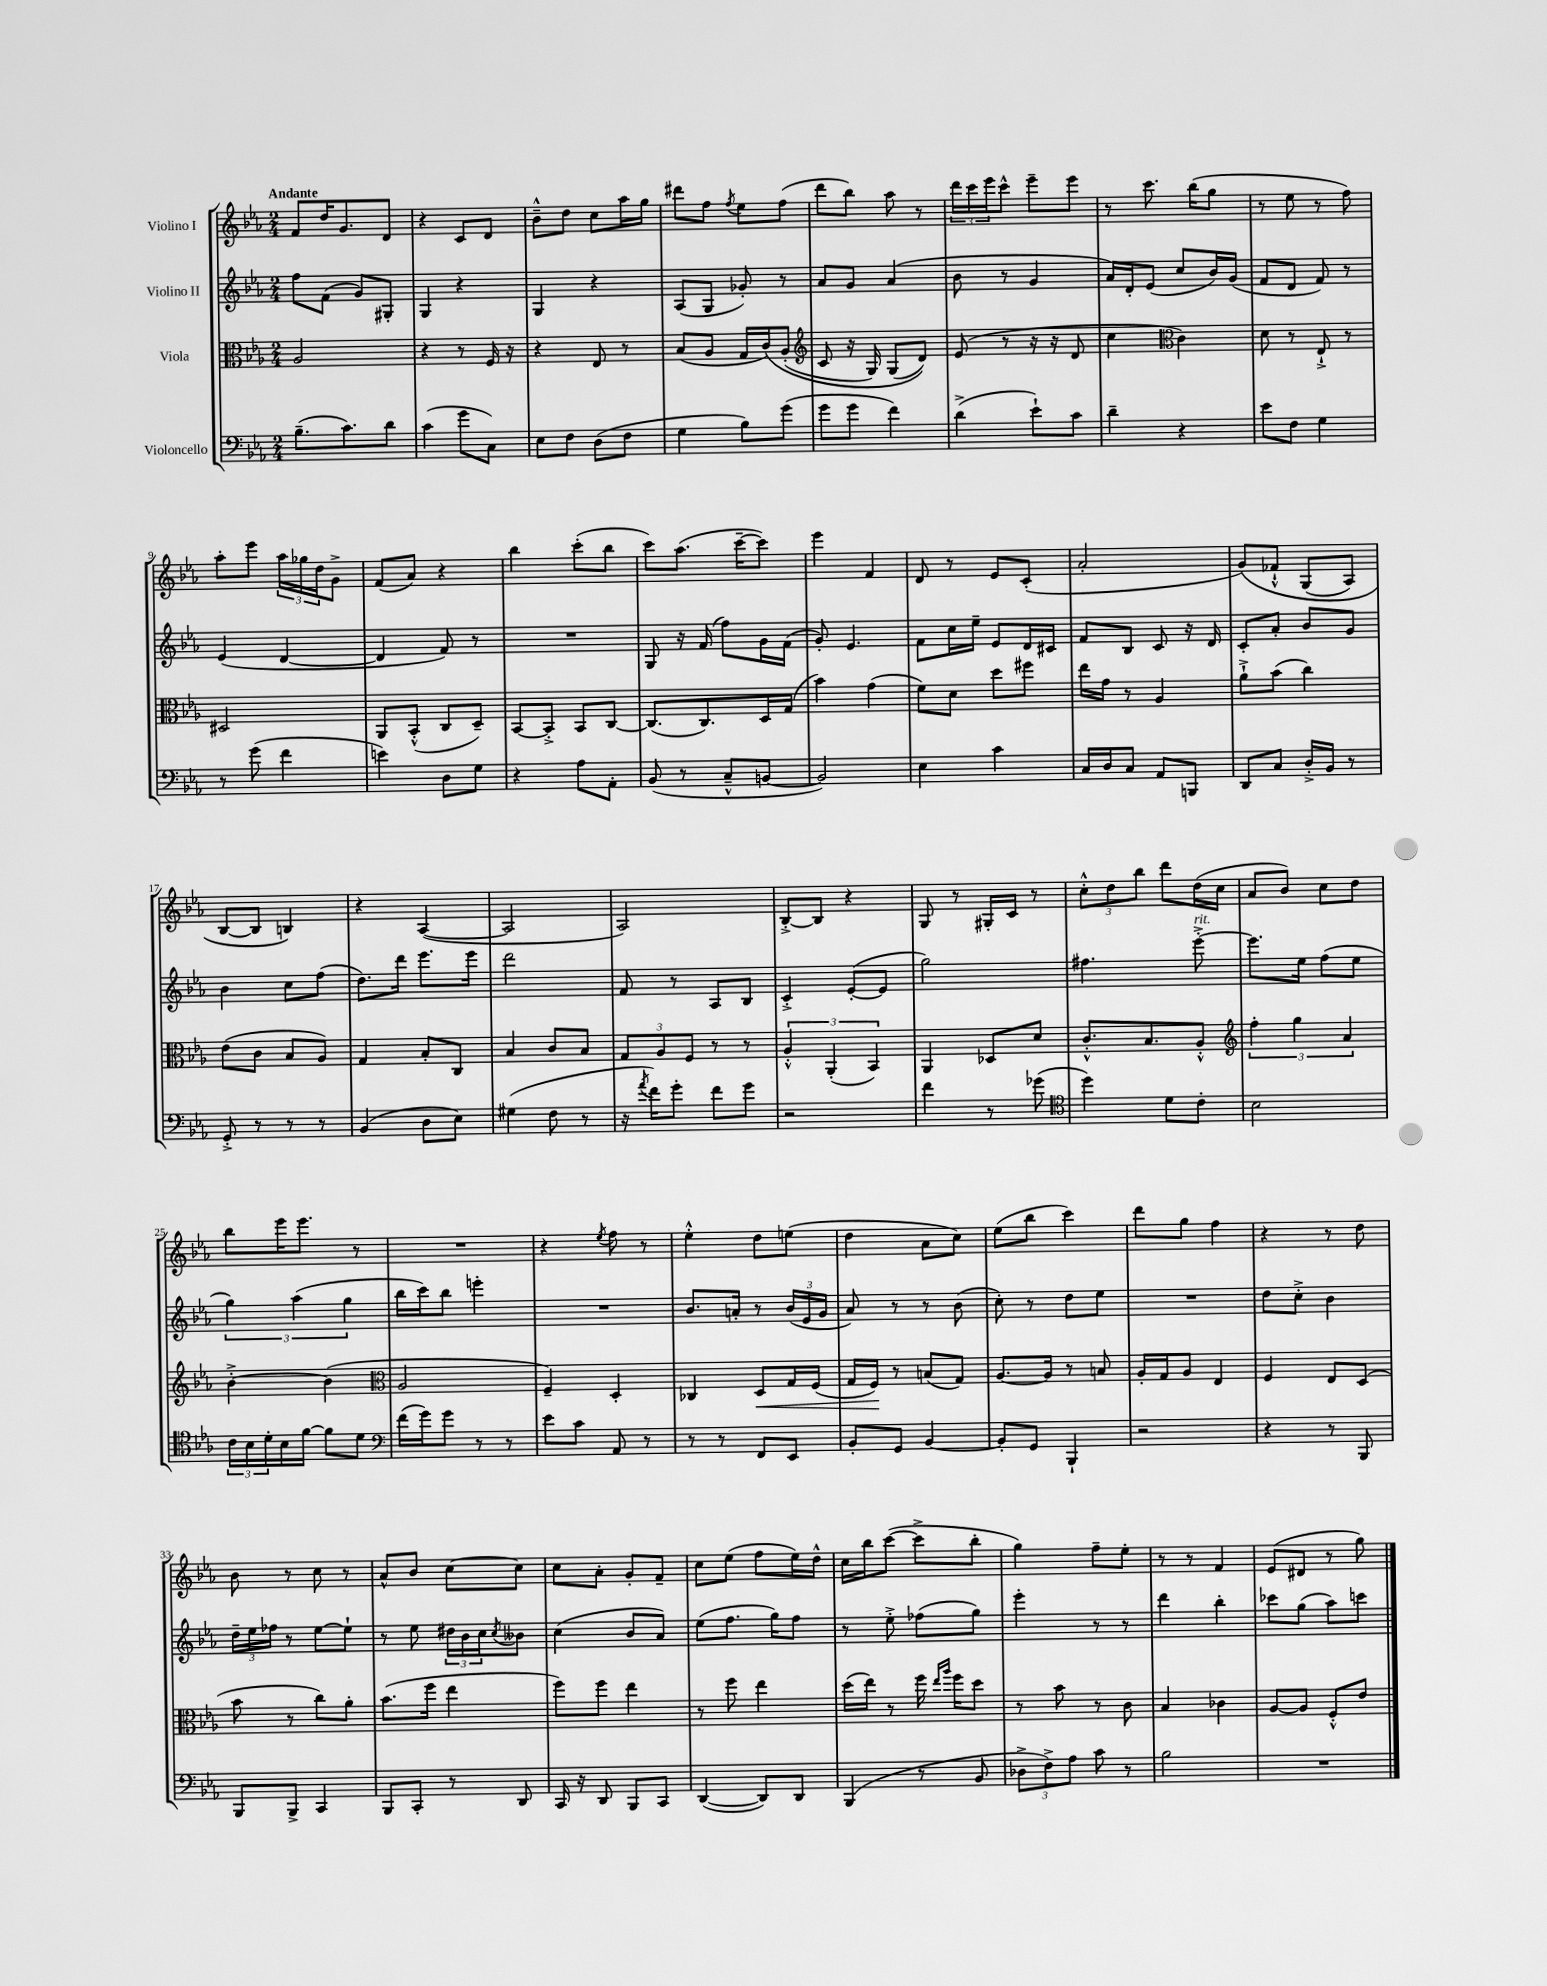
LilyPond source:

<<
\new StaffGroup <<
\new Staff = "s0" \with { instrumentName = "Violino I" } {
    \clef treble \key ees \major \numericTimeSignature \time 2/4 \tempo "Andante"
    f'8 d''16 g'8. d'8 |
    r4 c'8 d'8 |
    bes'8---^ d''8 c''8 aes''16 g''16 |
    dis'''8 f''8 \acciaccatura { f''8 } ees''8 f''8( |
    d'''8 bes''8) aes''8 r8 |
    \tuplet 3/2 { d'''16 c'''16 ees'''16 } c'''8-^ ees'''8-- ees'''8 |
    r8 c'''8. bes''16( g''8 |
    r8 ees''8 r8 f''8) |
    aes''8-. ees'''8 \tuplet 3/2 { aes''16 ges''16 d''16 } g'8-> |
    f'8( aes'8) r4 |
    bes''4 c'''8-.( bes''8 |
    c'''8) aes''8.( c'''16~-- c'''8) |
    ees'''4 f'4 |
    d'8 r8 ees'8 c'8-.( |
    aes'2-. |
    g'8)\( fes'8-!-^ g8( aes8) |
    bes8~ bes8 b4\) |
    r4 aes4~( |
    aes2 |
    aes2) |
    bes8~-.-> bes8 r4 |
    g8 r8 gis16-. c'16 r8 |
    \tuplet 3/2 { c''8-.-^ d''8 bes''8 } d'''8 d''16( c''16 |
    aes'8 bes'8) c''8 d''8 |
    bes''8 ees'''16 ees'''8. r8 |
    R2 |
    r4 \acciaccatura { ees''8 } f''8 r8 |
    ees''4-.-^ d''8 e''8( |
    d''4 aes'8 c''8) |
    ees''8( bes''8 c'''4) |
    d'''8 g''8 f''4 |
    r4 r8 d''8 |
    bes'8 r8 c''8 r8 |
    aes'8-^ bes'8 c''8~ c''8 |
    c''8 aes'8-. g'8-. f'8-- |
    c''8 ees''8( f''8 ees''16) d''16-^ |
    c''16 bes''16 c'''8~( c'''8-> bes''8-. |
    g''4) f''8-- ees''8-. |
    r8 r8 f'4 |
    ees'8( dis'8 r8 g''8) \bar "|." |
}
\new Staff = "s1" \with { instrumentName = "Violino II" } {
    \clef treble \key ees \major \numericTimeSignature \time 2/4
    f''8 f'8( g'8) gis8-. |
    g4 r4 |
    g4 r4 |
    aes8( g8 ges'8-.) r8 |
    aes'8 g'8 aes'4( |
    bes'8 r8 g'4 |
    aes'16) d'16-. ees'8( c''8 bes'16) g'16( |
    f'8 d'8 f'8) r8 |
    ees'4( d'4~ |
    d'4 f'8) r8 |
    R2 |
    g8 r16 f'16( f''8) g'16 f'16( |
    g'8-.) ees'4. |
    f'8 c''16 ees''16-- ees'8 d'16 cis'16 |
    f'8 bes8 c'8 r16 d'16 |
    c'8-. aes'8-. bes'8 g'8 |
    bes'4 c''8 f''8( |
    d''8.) d'''16 ees'''8. ees'''16 |
    d'''2 |
    f'8 r8 aes8 bes8 |
    c'4-.-> ees'8~-.( ees'8 |
    g''2) |
    fis''4. ees'''8~-.->^\markup { \italic "rit." } |
    ees'''8. ees''16 f''8( ees''8 |
    \tuplet 3/2 { g''4) aes''4( g''4 } |
    bes''16 c'''16) bes''8 e'''4-. |
    R2 |
    bes'8. a'16-. r8 \tuplet 3/2 { bes'16( ees'16 g'16 } |
    aes'8) r8 r8 bes'8( |
    c''8-.) r8 d''8 ees''8 |
    R2 |
    d''8 c''8-.-> bes'4 |
    \tuplet 3/2 { d''16-- ees''16 fes''16 } r8 ees''8~ ees''8-! |
    r8 ees''8 \tuplet 3/2 { dis''16 bes'16 c''16 } \acciaccatura { c''8 } beses'8 |
    c''4( bes'8 aes'8) |
    ees''8( f''8. g''16) f''8 |
    r8 ees''8-.-> fes''8( g''8) |
    ees'''4-. r8 r8 |
    d'''4 bes''4-. |
    ces'''8 g''8( aes''8) c'''8 \bar "|." |
}
\new Staff = "s2" \with { instrumentName = "Viola" } {
    \clef alto \key ees \major \numericTimeSignature \time 2/4
    aes2 |
    r4 r8 f16 r16 |
    r4 ees8 r8 |
    bes8( aes8 g16 c'16)\( aes8-.( |
    \clef treble c'8 r16 g16) g8( d'8)\) |
    ees'8( r8 r16 r16 d'8 |
    c''4 \clef alto c'4) |
    d'8 r8 ees8-!-> r8 |
    dis2 |
    aes,8 bes,8-.-^( c8 d8--) |
    bes,8~ bes,8-.-> bes,8 c8~ |
    c8.( c8.) d16 g16( |
    bes'4) g'4( |
    f'8) d'8 d''8 fis''8 |
    ees''16 g'16 r8 aes4 |
    aes'8-!-> bes'8( c''4) |
    ees'8( c'8 bes8 aes8) |
    g4 bes8-. c8 |
    bes4 c'8 bes8 |
    \tuplet 3/2 { g8 aes8 f8 } r8 r8 |
    \tuplet 3/2 { aes4-.-^ aes,4-.( bes,4) } |
    aes,4 des8 d'8 |
    c'8.-.-^ bes8. aes8-.-^ |
    \clef treble \tuplet 3/2 { f''4-. g''4 aes'4 } |
    bes'4~-.-> bes'4( |
    \clef alto aes2 |
    f4--) d4-. |
    ces4 d8\< g16 f16( |
    g16 f16\!) r8 b8( g8) |
    aes8.~ aes16 r8 b8 |
    aes16-. g16 aes8 ees4 |
    f4 ees8 d8( |
    bes'8 r8 c''8) aes'8-. |
    bes'8.( f''16 ees''4 |
    f''8) f''8 ees''4 |
    r8 f''8 ees''4 |
    d''16( ees''16) r8 f''16 \grace { ees''16 aes''16 } f''16 d''8 |
    r8 bes'8 r8 c'8 |
    bes4 ces'4 |
    aes8~ aes8 f8-.-^ ees'8 \bar "|." |
}
\new Staff = "s3" \with { instrumentName = "Violoncello" } {
    \clef bass \key ees \major \numericTimeSignature \time 2/4
    bes8.--( c'8.) d'8 |
    c'4( g'8 c8) |
    ees8 f8 d8( f8 |
    g4 bes8) g'8( |
    g'8 g'8 f'4) |
    d'4->( ees'8-!) c'8 |
    d'4-- r4 |
    ees'8 f8 g4 |
    r8 g'8( f'4 |
    e'4) d8 g8 |
    r4 aes8 aes,8-. |
    bes,8( r8 c8---^ b,8~ |
    b,2) |
    ees4 c'4 |
    c16 d16 c8 aes,8 b,,8 |
    d,8 c8 d16-.-> bes,16 r8 |
    g,8-.-> r8 r8 r8 |
    bes,4( d8 ees8) |
    gis4( f8 r8 |
    r16 \acciaccatura { aes'8 } f'16) g'8-. f'8 g'8 |
    r2 |
    f'4 r8 ges'8( |
    \clef tenor d''4) d'8 c'8-. |
    bes2 |
    \tuplet 3/2 { c'16 bes16 d'16-. } bes16 f'16~ f'8 d'8 |
    \clef bass f'16( g'16) g'8 r8 r8 |
    ees'8 c'8 aes,8 r8 |
    r8 r8 f,8 ees,8 |
    bes,8-. g,8 bes,4~ |
    bes,8-. g,8 bes,,4-! |
    r2 |
    r4 r8 bes,,8 |
    bes,,8 bes,,8-> c,4 |
    bes,,8 c,8-. r8 d,8 |
    c,16 r16 d,8 bes,,8 c,8 |
    d,4~( d,8) d,8 |
    bes,,4( r8 bes,8 |
    \tuplet 3/2 { des8-> f8->) aes8 } c'8 r8 |
    bes2 |
    R2 \bar "|." |
}
>>
>>
